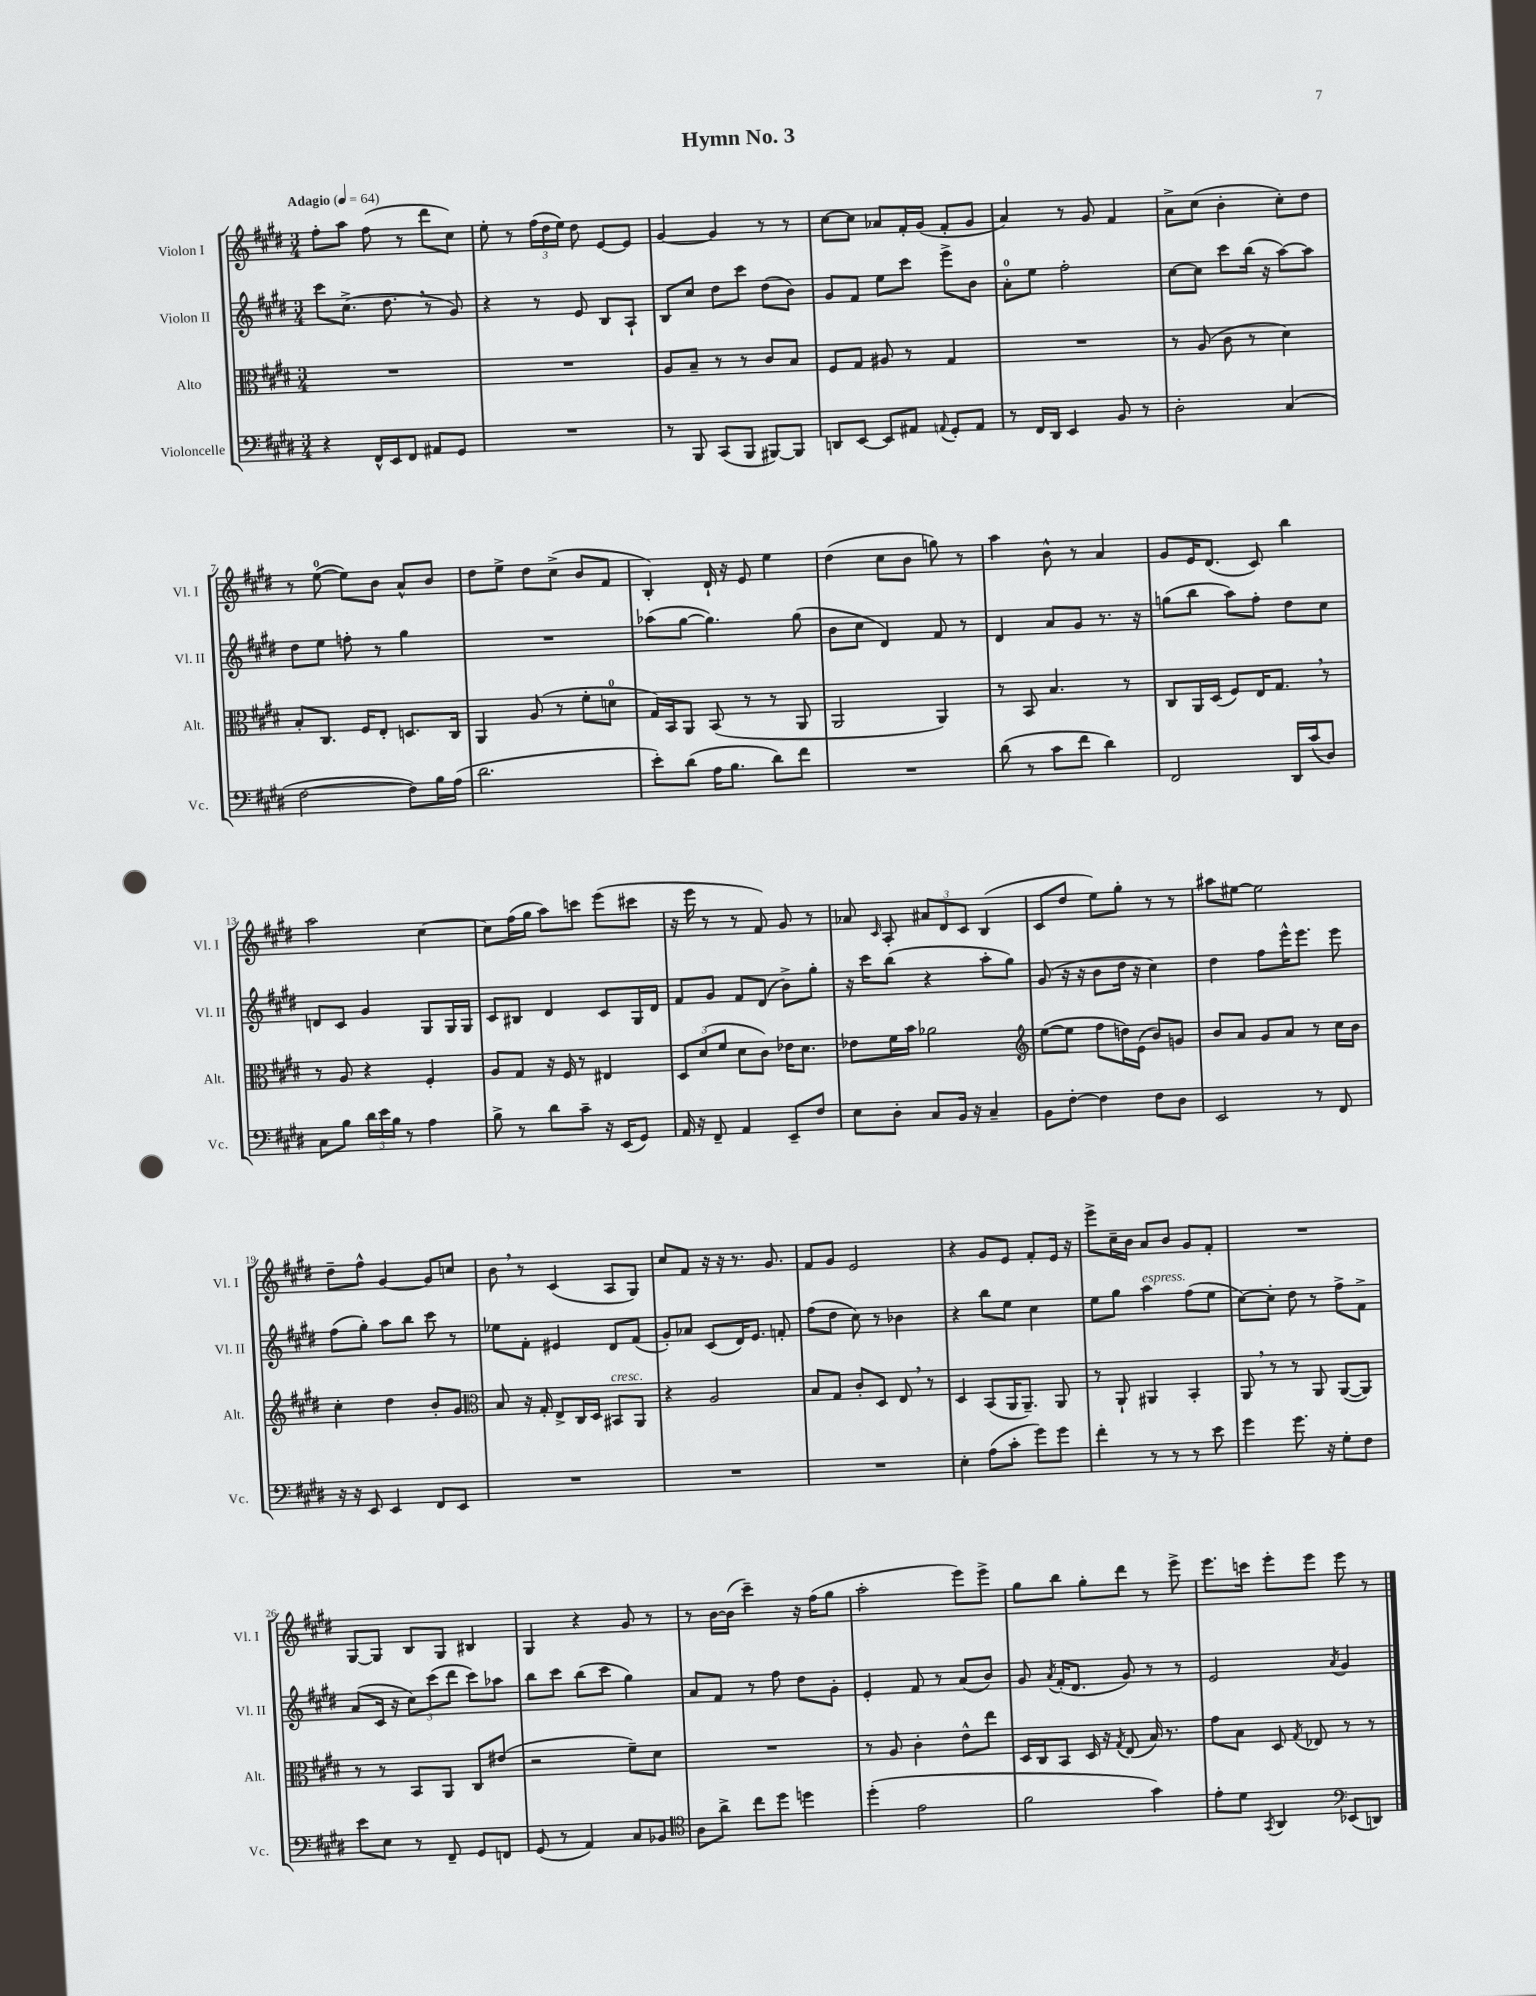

**kern	**kern	**kern	**kern
*staff4	*staff3	*staff2	*staff1
*clefF4	*clefC3	*clefG2	*clefG2
*k[f#c#g#d#]	*k[f#c#g#d#]	*k[f#c#g#d#]	*k[f#c#g#d#]
*M3/4	*M3/4	*M3/4	*M3/4
*MM64	*MM64	*MM64	*MM64
4r	2.r	8ccc#	8ff#'
.	.	(8.cc#^	8aa
16FF#^^	.	.	(8ff#
16EE	.	8.dd#	.
8FF#	.	.	8r
8AA#	.	8r	8ddd#
8GG#	.	8g#)	8cc#)
=	=	=	=
2.r	2.r	4r	8ee'
.	.	.	8r
.	.	8r	(24ff#
.	.	.	24dd#
.	.	.	24ee)
.	.	8e	8dd#
.	.	8B	[8e
.	.	8A`	8e]
=	=	=	=
8r	8A	8B	[4g#
8BBB	8B~	8cc#	.
(8CC#	8r	8dd#	4g#]
8BBB	8r	8ccc#	.
[8BBB#)	8c#	(8dd#	8r
8BBB#]	8B	8b)	8r
=	=	=	=
8DD	8F#	8g#	[8cc#
[8EE	8G#	8f#	8cc#]
8EE]	8A#	8ee	8a-
8AA#	8r	8ccc#	16f#'
.	.	.	(16g#
8qqAA	.	.	.
8GG#'	4G#	8eee^	8f#'
8AA	.	8b	8g#
=	=	=	=
8r	2.r	8a'	4a)
16FF#	.	8ee	.
16DD#	.	.	.
4EE	.	2ff#'	8r
.	.	.	8g#
8BB	.	.	4f#
8r	.	.	.
=	=	=	=
2D#'	8r	[8cc#	8a^
.	(8A	8cc#]	(8cc#
.	8c#	8ccc#	4b'
.	8r	(16bb	.
.	.	16r	.
(4C#	4d#)	[8aa)	8cc#')
.	.	8aa]	8dd#
=	=	=	=
[2F#	8B'	8dd#	8r
.	8.C#	8ee	([8ee
.	.	8ff'	8ee])
.	16F#	.	.
.	8E'	8r	8b
8F#])	8.D	4gg#	8a^^
16B	.	.	8b
(16A	16C#	.	.
=	=	=	=
2.d#	4AA	2.r	8dd#
.	.	.	8ee^
.	(8A	.	8dd#
.	8r	.	(8cc#^
.	8f#'	.	8b
.	8d	.	8f#
=	=	=	=
8e')	16G#)	(8aa-	4B')
.	16BB	.	.
(8d#	8AA	[8gg#	.
16A	(8BB	4.gg#])	16d#`
8.B	.	.	16r
.	8r	.	8e
8d#)	8r	.	4ee
8f#	8AA	(8gg#	.
=	=	=	=
2.r	2AA	8b	(4dd#
.	.	8cc#	.
.	.	4d#)	8cc#
.	.	.	8b
.	4AA)	8f#	8gg)
.	.	8r	8r
=	=	=	=
(8d#	8r	4d#	4aa
8r	8BB	.	.
8c#	4.B	8a	8b^^
8f#	.	8g#	8r
4d#)	.	8.r	4a
.	8r	.	.
.	.	16r	.
=	=	=	=
2FF#	8C#	(8gg	8g#
.	16AA	8bb	16e
.	(16D#	.	(8.d#
.	8F#)	8aa)	.
.	16E	8ff#'	8c#)
.	8.G#	.	.
16DD#	.	8dd#	4bb
(16c#	.	.	.
8D#)	8r	8cc#	.
=	=	=	=
8C#	8r	8d	2aa
8B	8A	8c#	.
24d#	4r	4g#	.
24e	.	.	.
24B	.	.	.
8r	.	.	.
4A	4F#'	8G#	[4cc#
.	.	16G#	.
.	.	16G#	.
=	=	=	=
8B^	8A	8c#	8cc#]
8r	8G#	8B#	(16ff#
.	.	.	16gg#
8d#	16r	4d#	8aa)
.	16F#	.	.
8c#~	8r	.	8ccc
16r	4E#	8c#	(8eee
(16EE	.	.	.
8GG#)	.	16G#	8ccc#
.	.	16d#	.
=	=	=	=
16AA	12D#	8f#	16r
16r	.	.	16eee
.	(12d#	.	.
8FF#~	.	8g#	8r
.	12f#	.	.
4AA	8d#	8f#	8r
.	8c#)	(8d#	8f#)
8EE~	16e-	8b^)	8g#
.	8.d#	.	.
8F#	.	8gg#'	8r
=	=	=	=
8E	8e-	16r	8a-
.	.	16ccc#	.
.	.	.	16qqc#
8D#'	16f#	(8bb	8A'
.	16b	.	.
8C#	2a-	4r	12a#
.	.	.	12d#
16BB	.	.	.
.	.	.	12c#
16r	.	.	.
4C#~	.	8aa'	(4B
.	.	8gg#)	.
=	=	=	=
*	*clefG2	*	*
8BB	([8ee	(8g#	8c#
[8F#'	8ee]	16r	8dd#
.	.	16r	.
4F#]	8ff#	8b	8ee)
.	16dd)	16dd#	8gg#'
.	(16e	16r	.
8F#	8b)	4cc#)	8r
8D#	8g	.	8r
=	=	=	=
2EE	8b	4dd#	8aa#
.	8a	.	[8ee#
.	8g#	8ff#	2ee#]
.	8a	16eee^^	.
.	.	8.eee	.
8r	8r	.	.
8FF#	16cc#	8eee	.
.	16b	.	.
=	=	=	=
16r	4cc#'	(8ff#	8dd#~
16r	.	.	.
8EE	.	8gg#')	8ff#^^
4EE	4dd#	8aa	[4g#
.	.	8bb	.
8FF#	8b'	8ccc#	8g#]
8EE	8g#	8r	8cc
=	=	=	=
*	*clefC3	*	*
2.r	8B	8ee-	8b
.	16r	8f#'	8r
.	16G#'	.	.
.	8E^	4e#	(4c#
.	16C#	.	.
.	16D#	.	.
.	8BB#	8d#	8A
.	8AA	(8f#	8G#)
=	=	=	=
2.r	4r	8g#')	8cc#
.	.	8a-	8f#
.	2A	(8c#	16r
.	.	.	16r
.	.	16d#)	8.r
.	.	8.e	.
.	.	.	8.g#
.	.	8f'	.
=	=	=	=
2.r	8B	(8ff#	8f#
.	8G#	8dd#	8g#
.	8c#'	8cc#)	2e
.	8D#	8r	.
.	8E	4b-	.
.	8r	.	.
=	=	=	=
4E'	4D#	4r	4r
(8A	(8BB	8bb	8g#
8c#'	16AA	8ee	8e
.	8.AA~)	.	.
8g#)	.	4cc#	8f#'
8g#	8AA	.	16e
.	.	.	16r
=	=	=	=
4f#'	8r	8ee	8eee^
.	8AA`	8gg#	16cc#~
.	.	.	16b
8r	4AA#	4aa	8a
8r	.	.	8b
8r	4BB'	(8ff#	8g#
8e	.	8ee	8f#'
=	=	=	=
4g#	8AA	[8cc#)	2.r
.	8r	8cc#']	.
8.g#	8r	8dd#	.
.	8AA	8r	.
16r	.	.	.
8G#'	([8AA	8ff#^	.
8F#	8AA])	8f#^	.
=	=	=	=
8e	8r	(8a	[8G#
8E	8r	16c#	8G#]
.	.	16r	.
8r	8BB	12cc#)	8B
.	.	(12ccc#	.
8FF#~	8AA	.	8G#
.	.	12ddd#	.
8GG#	8C#	8ccc#)	4B#
8FF	(8e#	8aa-	.
=	=	=	=
(8GG#	2r	8bb	4G#
8r	.	8ccc#	.
4AA)	.	(8bb	4r
.	.	8ccc#	.
8C#	8f#~)	4gg#)	8g#
8BB-	8d#	.	8r
=	=	=	=
*clefC4	*	*	*
8A	2.r	8a	8r
8a^	.	8f#	[16b
.	.	.	(16b]
8cc#	.	8r	4ccc#~)
8dd#	.	8ff#	.
4dd	.	8dd#	16r
.	.	.	(16ff#
.	.	8g#'	8gg#
=	=	=	=
(4dd#'	8r	4e'	2aa'
.	8A	.	.
2e	4c#'	8f#	.
.	.	8r	.
.	8e^^	(8a	8eee)
.	8ee	8b)	8eee^
=	=	=	=
2f#	16D#	8g#	8gg#
.	16C#	.	.
.	.	8qa	.
.	8BB	(16f#'	8bb
.	.	8.d#	.
.	16D#	.	8gg#'
.	16r	.	.
.	8qG#	.	.
.	(8E	8g#)	8ddd#
4g#)	16B)	8r	8r
.	8.r	.	.
.	.	8r	8eee^
=	=	=	=
8e'	8g#	2e	8.eee
8d#	8B	.	.
.	.	.	16ccc
8qGG#	.	.	.
4AA	8D#	.	8eee'
.	8qG#	.	.
.	8E-	.	8eee
*clefF4	*	*	*
.	.	8qa	.
(8EE-	8r	4g#	8eee
8DD)	8r	.	8r
==	==	==	==
*-	*-	*-	*-
